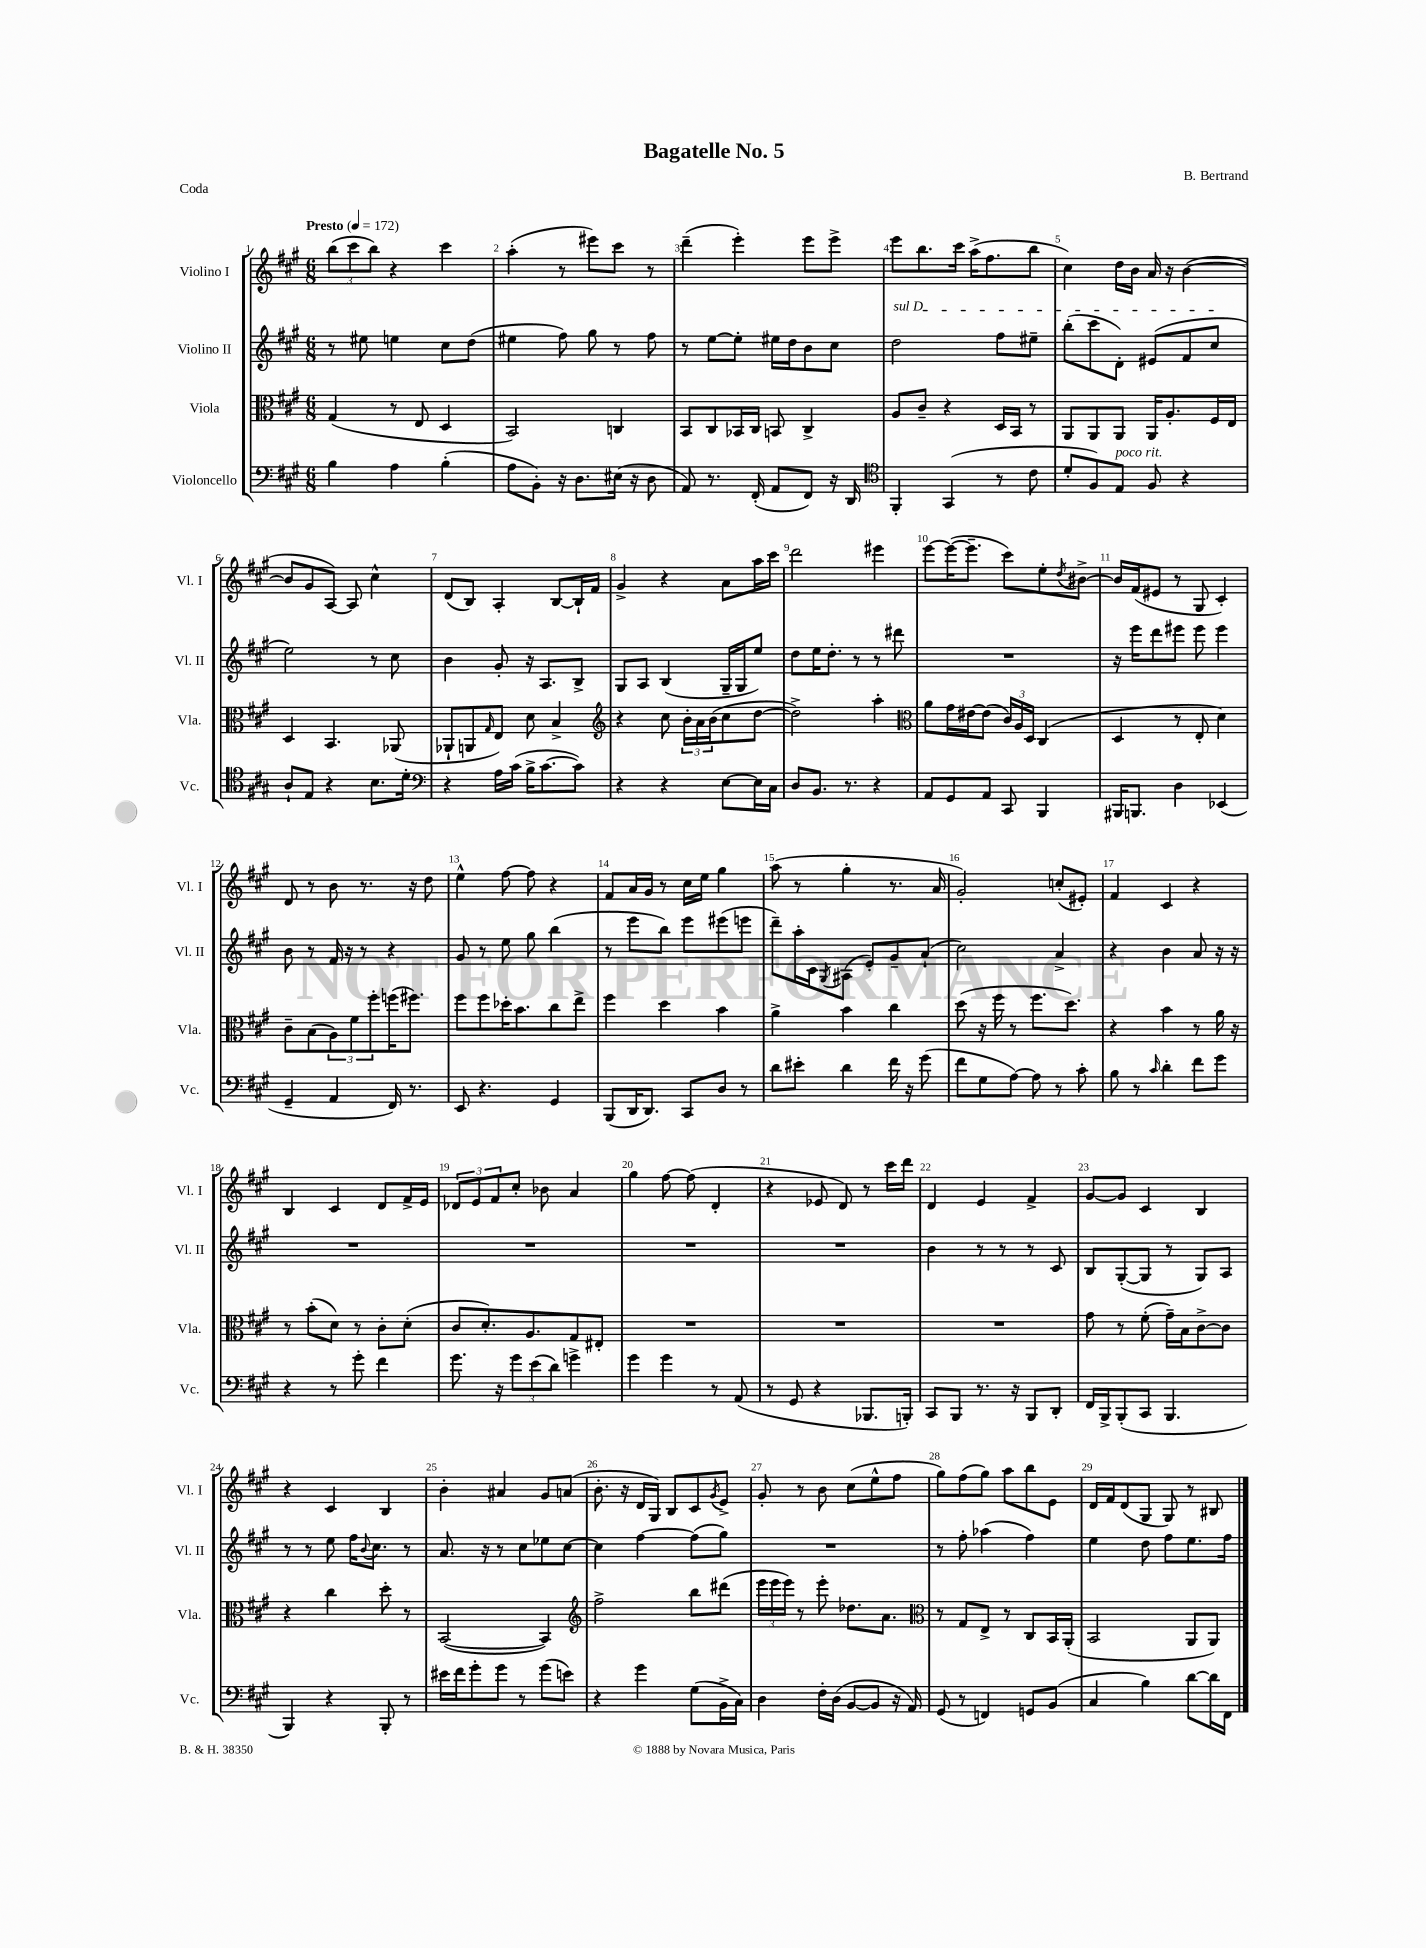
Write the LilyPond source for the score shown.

\header { title = "Bagatelle No. 5" composer = "B. Bertrand" piece = "Coda" }
<<
\new StaffGroup <<
\new Staff = "s0" \with { instrumentName = "Violino I" shortInstrumentName = "Vl. I" } {
    \clef treble \key a \major \numericTimeSignature \time 6/8 \tempo "Presto" 4 = 172
    \tuplet 3/2 { b''8( cis'''8 b''8) } r4 cis'''4 |
    a''4-.( r8 eis'''8) cis'''8 r8 |
    d'''4--( e'''4-.) e'''8 e'''8-> |
    e'''8 b''8. cis'''16 a''16->( fis''8. b''8 |
    cis''4) d''16 b'16 a'16 r16 b'4~( |
    b'8 gis'8 a8~) a8 cis''4-^ |
    d'8( b8) a4-. b8~ b16-! fis'16 |
    gis'4-> r4 a'8 a''16 cis'''16 |
    d'''2 eis'''4 |
    e'''8~ e'''16~( e'''8.-- cis'''8) e''8-. \acciaccatura { d''8 } bis'8~-> |
    bis'16 fis'16( eis'8 r8 gis8 cis'4-.) |
    d'8 r8 b'8 r8. r16 d''8 |
    e''4-^ fis''8~ fis''8 r4 |
    fis'8 a'16 gis'16 r8 cis''16 e''16 gis''4 |
    a''8( r8 gis''4-. r8. a'16 |
    gis'2-.) c''8-.( eis'8-.) |
    fis'4 cis'4 r4 |
    b4 cis'4 d'8 fis'16-> e'16 |
    \tuplet 3/2 { des'8 e'8 fis'8 } cis''8-. bes'8 a'4 |
    gis''4 fis''8~ fis''8( d'4-. |
    r4 ees'8 d'8) r8 cis'''16 d'''16 |
    d'4 e'4 fis'4-> |
    gis'8~ gis'8 cis'4 b4 |
    r4 cis'4 b4 |
    b'4-. ais'4 gis'8 a'8( |
    b'8.-. r16 d'16 gis16) b8 cis'8 \acciaccatura { gis'8 } e'8-> |
    gis'8-. r8 b'8 cis''8( e''8-^ fis''8 |
    gis''8) fis''8( gis''8) a''8 b''8 e'8 |
    d'16 fis'16 d'8( gis8 gis8) r8 bis8 \bar "|." |
}
\new Staff = "s1" \with { instrumentName = "Violino II" shortInstrumentName = "Vl. II" } {
    \clef treble \key a \major \numericTimeSignature \time 6/8
    r8 eis''8 e''4 cis''8 d''8( |
    eis''4 fis''8) gis''8 r8 fis''8 |
    r8 e''8~ e''8-. eis''16 d''16 b'8 cis''8 |
    \once \override TextSpanner.bound-details.left.text = \markup { \italic "sul D" } d''2\startTextSpan fis''8 eis''8-- |
    b''8-.( cis'''8 d'8-.) eis'8( fis'8 cis''8\stopTextSpan |
    e''2) r8 cis''8 |
    b'4 gis'8-. r16 a8. b8-> |
    gis8 a8 b4( gis16-- gis16 e''8) |
    d''8 e''16 d''8.-. r8 r8 dis'''8 |
    R2. |
    r16 e'''16 d'''8 eis'''8 eis'''8 eis'''4 |
    b'8 r8 fis'16 r16 r8 r4 |
    gis'8 r8 e''8 gis''8 b''4( |
    r8 e'''8 b''8) e'''8 eis'''8( e'''8 |
    d'''8--) a''16-. cis'16 \acciaccatura { gis8 } ais8( e'8-.) gis'8-- a'8-!( |
    cis''2) a'4-> |
    r4 b'4 a'8 r16 r16 |
    R2. |
    R2. |
    R2. |
    R2. |
    b'4 r8 r8 r8 cis'8 |
    b8 gis8~-.( gis8 r8 gis8) a8 |
    r8 r8 e''8 fis''16 \appoggiatura { b'8 } cis''8. r8 |
    a'8. r16 r8 cis''8 ees''8 cis''8~ |
    cis''4 fis''4~ fis''8( gis''8) |
    R2. |
    r8 fis''8-. aes''4( fis''4) |
    e''4 d''8 fis''8 e''8. fis''16 \bar "|." |
}
\new Staff = "s2" \with { instrumentName = "Viola" shortInstrumentName = "Vla." } {
    \clef alto \key a \major \numericTimeSignature \time 6/8
    gis4( r8 e8 d4 |
    b,2) c4 |
    b,8 cis8 bes,16 cis16 b,8 cis4-> |
    a8 cis'8-- r4 d16 b,16 r8 |
    a,8 a,8 a,8 a,16 a8.-. fis16 e16 |
    d4 b,4. aes,8( |
    aes,8-! a,8 \grace { gis16 } e8) d'8 b4-> |
    \clef treble r4 cis''8 \tuplet 3/2 { b'16-. a'16 b'16( } cis''8 d''8~ |
    d''2->) a''4-. |
    \clef alto a'8 gis'16 eis'16~ eis'8( \tuplet 3/2 { cis'16) a16 d16 } cis4( |
    d4 r8 e8-. d'4) |
    cis'8-- b8( \tuplet 3/2 { a8) fis'8 fis''8-. } f''16( fis''8.) |
    fis''8 fis''8 des''16-. b'8. cis''8 e''8-> |
    fis''4 d''4 b'4 |
    a'4-> b'4 cis''4 |
    d''8( r16 fis''16 r8 fis''8. d''8.) |
    r4 b'4 r8 a'16 r16 |
    r8 b'8-.( d'8) r8 cis'8-. d'8-.( |
    cis'8 d'8.-.) a8. gis8 eis8-. |
    R2. |
    R2. |
    R2. |
    gis'8 r8 fis'8-.( gis'16--) b16 cis'8~-> cis'8 |
    r4 cis''4 d''8-. r8 |
    b,2~( b,4) |
    \clef treble fis''2-> b''8 dis'''8( |
    \tuplet 3/2 { e'''16 e'''16 e'''16) } r8 e'''8-. des''8. a'8. |
    \clef alto r8 gis8 e8-> r8 cis8 b,16 a,16-.( |
    b,2 a,8 a,8) \bar "|." |
}
\new Staff = "s3" \with { instrumentName = "Violoncello" shortInstrumentName = "Vc." } {
    \clef bass \key a \major \numericTimeSignature \time 6/8
    b4 a4 b4-.( |
    a8 b,8-.) r16 d8. eis16( r16 d8 |
    a,8) r8. fis,16-.( a,8 fis,8) r16 d,16 |
    \clef tenor fis,4-. gis,4( r8 cis'8 |
    d'8-. fis8) e8^\markup { \italic "poco rit." } fis8 r4 |
    a8-! e8 r4 b8. d'16-. |
    \clef bass r4 a16 cis'16( b16-> cis'8.~ cis'8) |
    r4 r4 e8~ e16 cis16 |
    d8 b,8. r8. r4 |
    a,8 gis,8 a,8 cis,8 b,,4 |
    bis,,16 b,,8. d4 ees,4( |
    gis,4-- a,4 fis,16) r8. |
    e,8 r4. gis,4 |
    b,,8( d,16 d,8.) cis,8 d8 r8 |
    d'8 eis'8-. d'4 fis'16 r16 gis'8( |
    fis'8 gis8 a8~) a8 r8 cis'8-. |
    b8 r8 \grace { cis'16 } d'4-. fis'8 gis'8 |
    r4 r8 gis'8-. fis'4 |
    gis'8. r16 \tuplet 3/2 { gis'8 e'8( d'8) } g'4-> |
    gis'4 gis'4 r8 a,8( |
    r8 gis,8 r4 bes,,8. b,,16-.) |
    cis,8 b,,8 r8. r16 b,,8 d,8-. |
    fis,16 b,,16-> b,,8-.( cis,8 b,,4. |
    b,,4) r4 b,,8-. r8 |
    eis'16 fis'16 gis'8-. gis'8 r8 gis'8( e'8) |
    r4 gis'4 gis8( b,16-> cis16) |
    d4 fis16-. d16( b,8~ b,8 r16 a,16) |
    gis,8( r8 f,4) g,8 b,8( |
    cis4 b4) d'8~ d'16 fis,16 \bar "|." |
}
>>
>>
\layout { \context { \Score \override BarNumber.break-visibility = ##(#f #t #t) barNumberVisibility = #all-bar-numbers-visible } }
